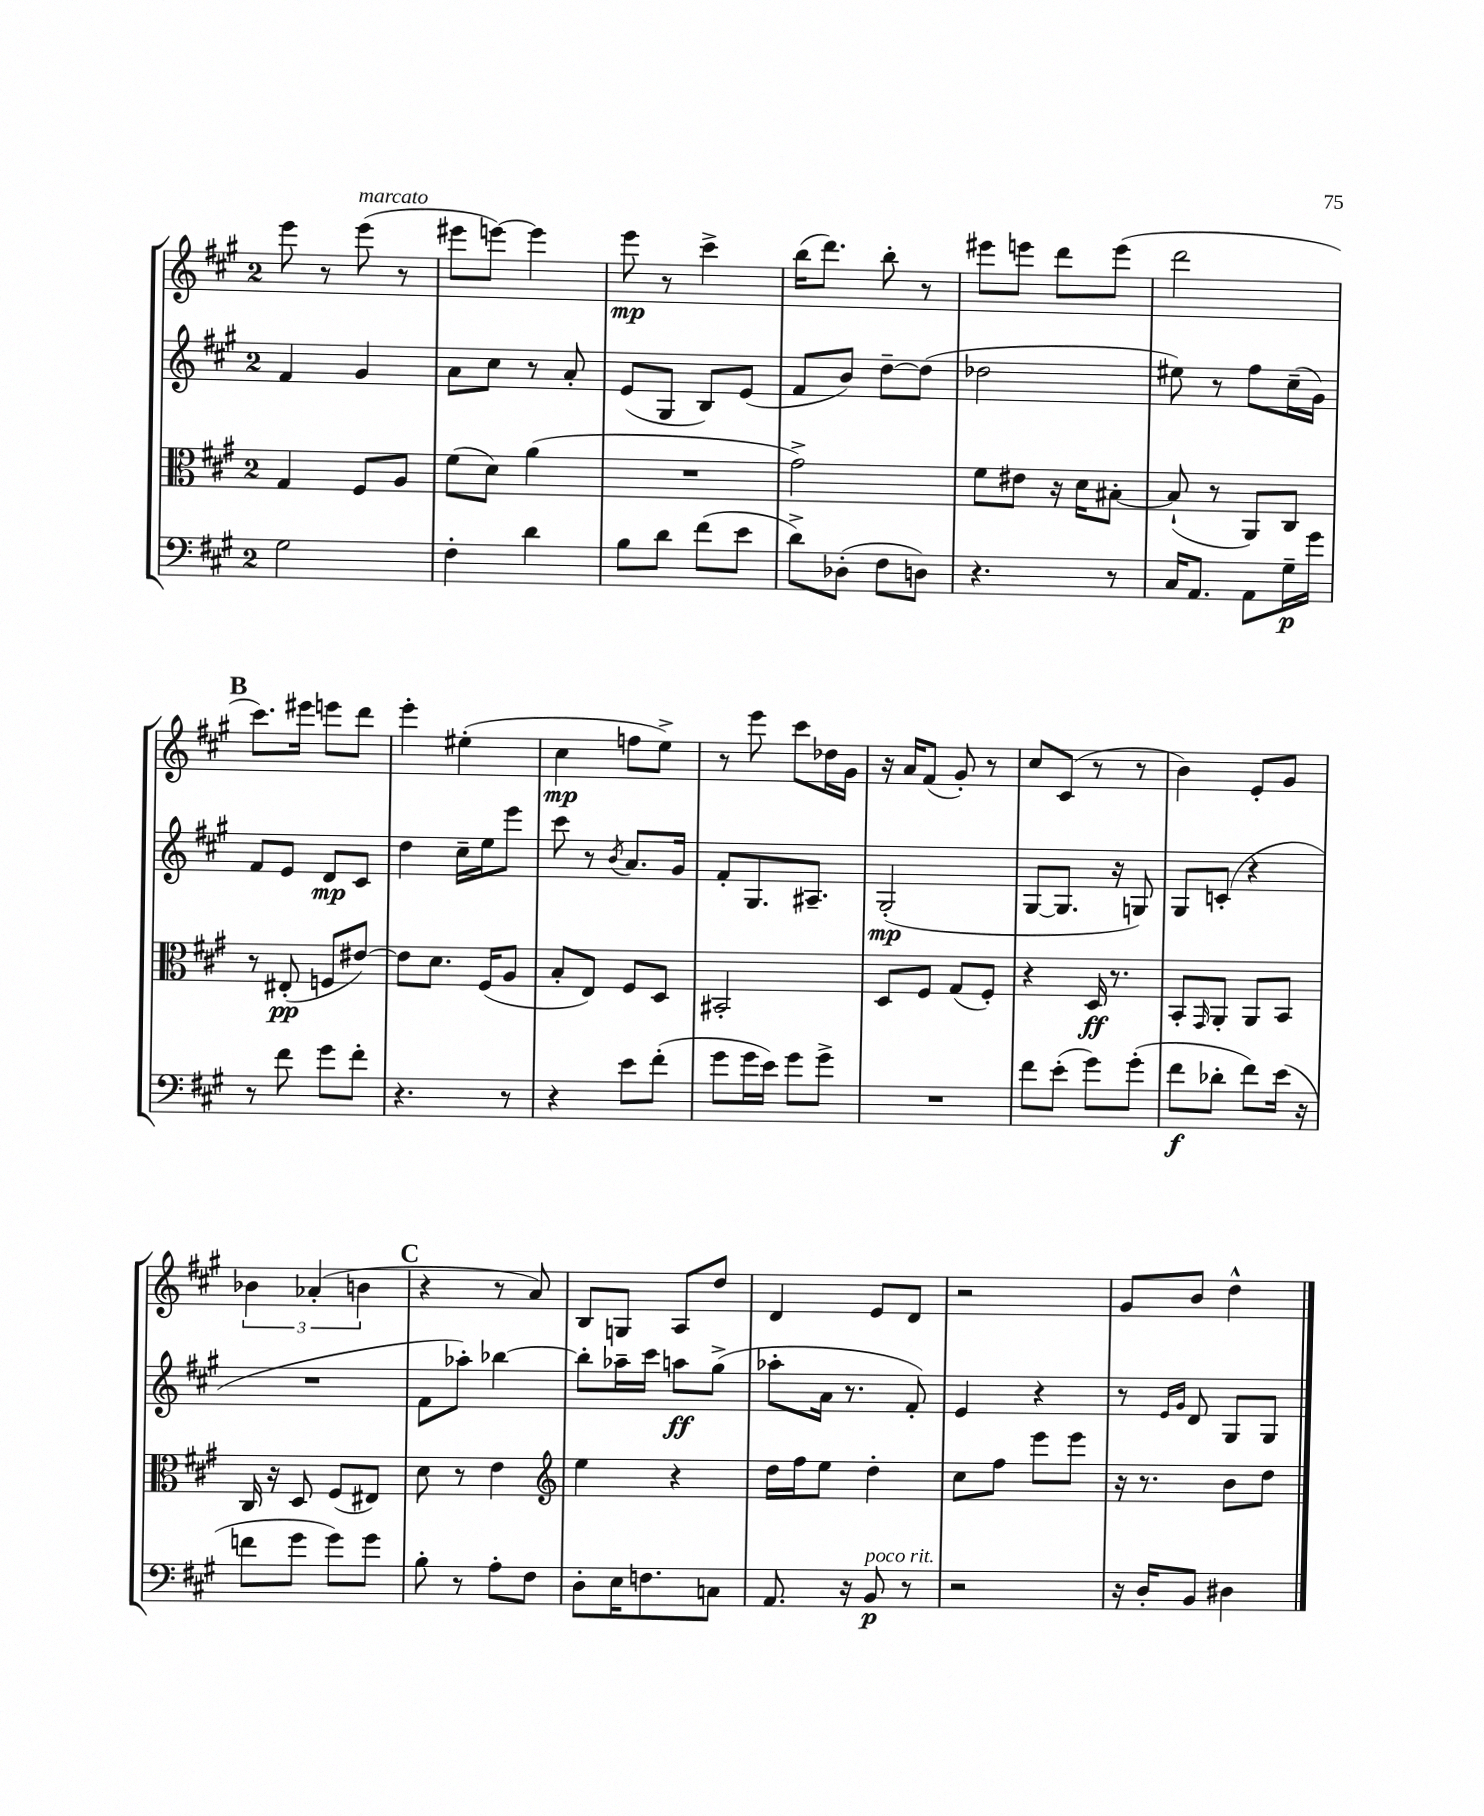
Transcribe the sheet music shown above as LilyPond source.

<<
\new StaffGroup <<
\new Staff = "s0" {
    \clef treble \key a \major \once \override Staff.TimeSignature.style = #'single-digit \time 2/4
    e'''8 r8 e'''8^\markup { \italic "marcato" }( r8 |
    eis'''8 e'''8~) e'''4 |
    e'''8\mp r8 cis'''4-> |
    b''16( d'''8.) b''8-. r8 |
    eis'''8 e'''8 d'''8 e'''8( |
    d'''2 |
    \mark \markup { \bold "B" } cis'''8.) eis'''16 e'''8 d'''8 |
    e'''4-. eis''4-.( |
    cis''4\mp f''8 e''8->) |
    r8 e'''8 cis'''8 des''16 gis'16 |
    r16 a'16 fis'8( gis'8-.) r8 |
    cis''8 cis'8( r8 r8 |
    b'4) e'8-. gis'8 |
    \tuplet 3/2 { bes'4 aes'4-.( b'4 } |
    \mark \markup { \bold "C" } r4 r8 a'8) |
    b8 g8 a8 d''8 |
    d'4 e'8 d'8 |
    r2 |
    gis'8 b'8 d''4-^ \bar "|." |
}
\new Staff = "s1" {
    \clef treble \key a \major \once \override Staff.TimeSignature.style = #'single-digit \time 2/4
    fis'4 gis'4 |
    a'8 cis''8 r8 a'8-. |
    e'8( gis8 b8) e'8( |
    fis'8 b'8) d''8~-- d''8( |
    des''2 |
    eis''8) r8 fis''8 cis''16--( gis'16) |
    \mark \markup { \bold "B" } fis'8 e'8 d'8\mp cis'8 |
    d''4 cis''16-- e''16 e'''8 |
    cis'''8 r8 \acciaccatura { b'8 } a'8. gis'16 |
    fis'8-. gis8. ais8.-- |
    gis2-.\mp( |
    gis8~ gis8. r16 g8) |
    gis8 c'8-.( r4 |
    R2 |
    \mark \markup { \bold "C" } fis'8 aes''8-.) bes''4~ |
    bes''8-. aes''16-- cis'''16 a''8\ff gis''8->( |
    aes''8-. a'16 r8. fis'8-.) |
    e'4 r4 |
    r8 \grace { e'16 gis'16 } d'8 gis8 gis8 \bar "|." |
}
\new Staff = "s2" {
    \clef alto \key a \major \once \override Staff.TimeSignature.style = #'single-digit \time 2/4
    gis4 fis8 a8 |
    fis'8( d'8) a'4( |
    R2 |
    gis'2->) |
    fis'8 eis'8 r16 d'16 bis8~-. |
    bis8-!( r8 a,8) cis8 |
    \mark \markup { \bold "B" } r8 eis8-.\pp( f8 eis'8~) |
    eis'8 d'8. fis16( a8 |
    b8-. e8) fis8 d8 |
    bis,2-. |
    d8 fis8 gis8( fis8-.) |
    r4 d16\ff r8. |
    b,8-. \grace { gis,16 } a,8-. a,8 b,8 |
    cis16 r16 d8 fis8( eis8) |
    \mark \markup { \bold "C" } d'8 r8 e'4 |
    \clef treble e''4 r4 |
    d''16 fis''16 e''8 d''4-. |
    cis''8 fis''8 e'''8 e'''8 |
    r16 r8. b'8 d''8 \bar "|." |
}
\new Staff = "s3" {
    \clef bass \key a \major \once \override Staff.TimeSignature.style = #'single-digit \time 2/4
    gis2 |
    fis4-. d'4 |
    b8 d'8 fis'8( e'8 |
    d'8->) des8-.( fis8 d8) |
    r4. r8 |
    cis16 a,8. a,8 gis16--\p gis'16 |
    \mark \markup { \bold "B" } r8 fis'8 gis'8 fis'8-. |
    r4. r8 |
    r4 e'8 fis'8-.( |
    gis'8 gis'16 e'16) gis'8 gis'8-> |
    R2 |
    fis'8 e'8-.( gis'8) gis'8-.( |
    fis'8\f des'8-. fis'8) e'16( r16 |
    f'8 gis'8 gis'8) gis'8 |
    \mark \markup { \bold "C" } b8-. r8 a8-. fis8 |
    d8-. e16 f8. c8 |
    a,8. r16 b,8\p^\markup { \italic "poco rit." } r8 |
    r2 |
    r16 d16-. b,8 dis4 \bar "|." |
}
>>
>>
\layout { \context { \Score \remove "Bar_number_engraver" } }
